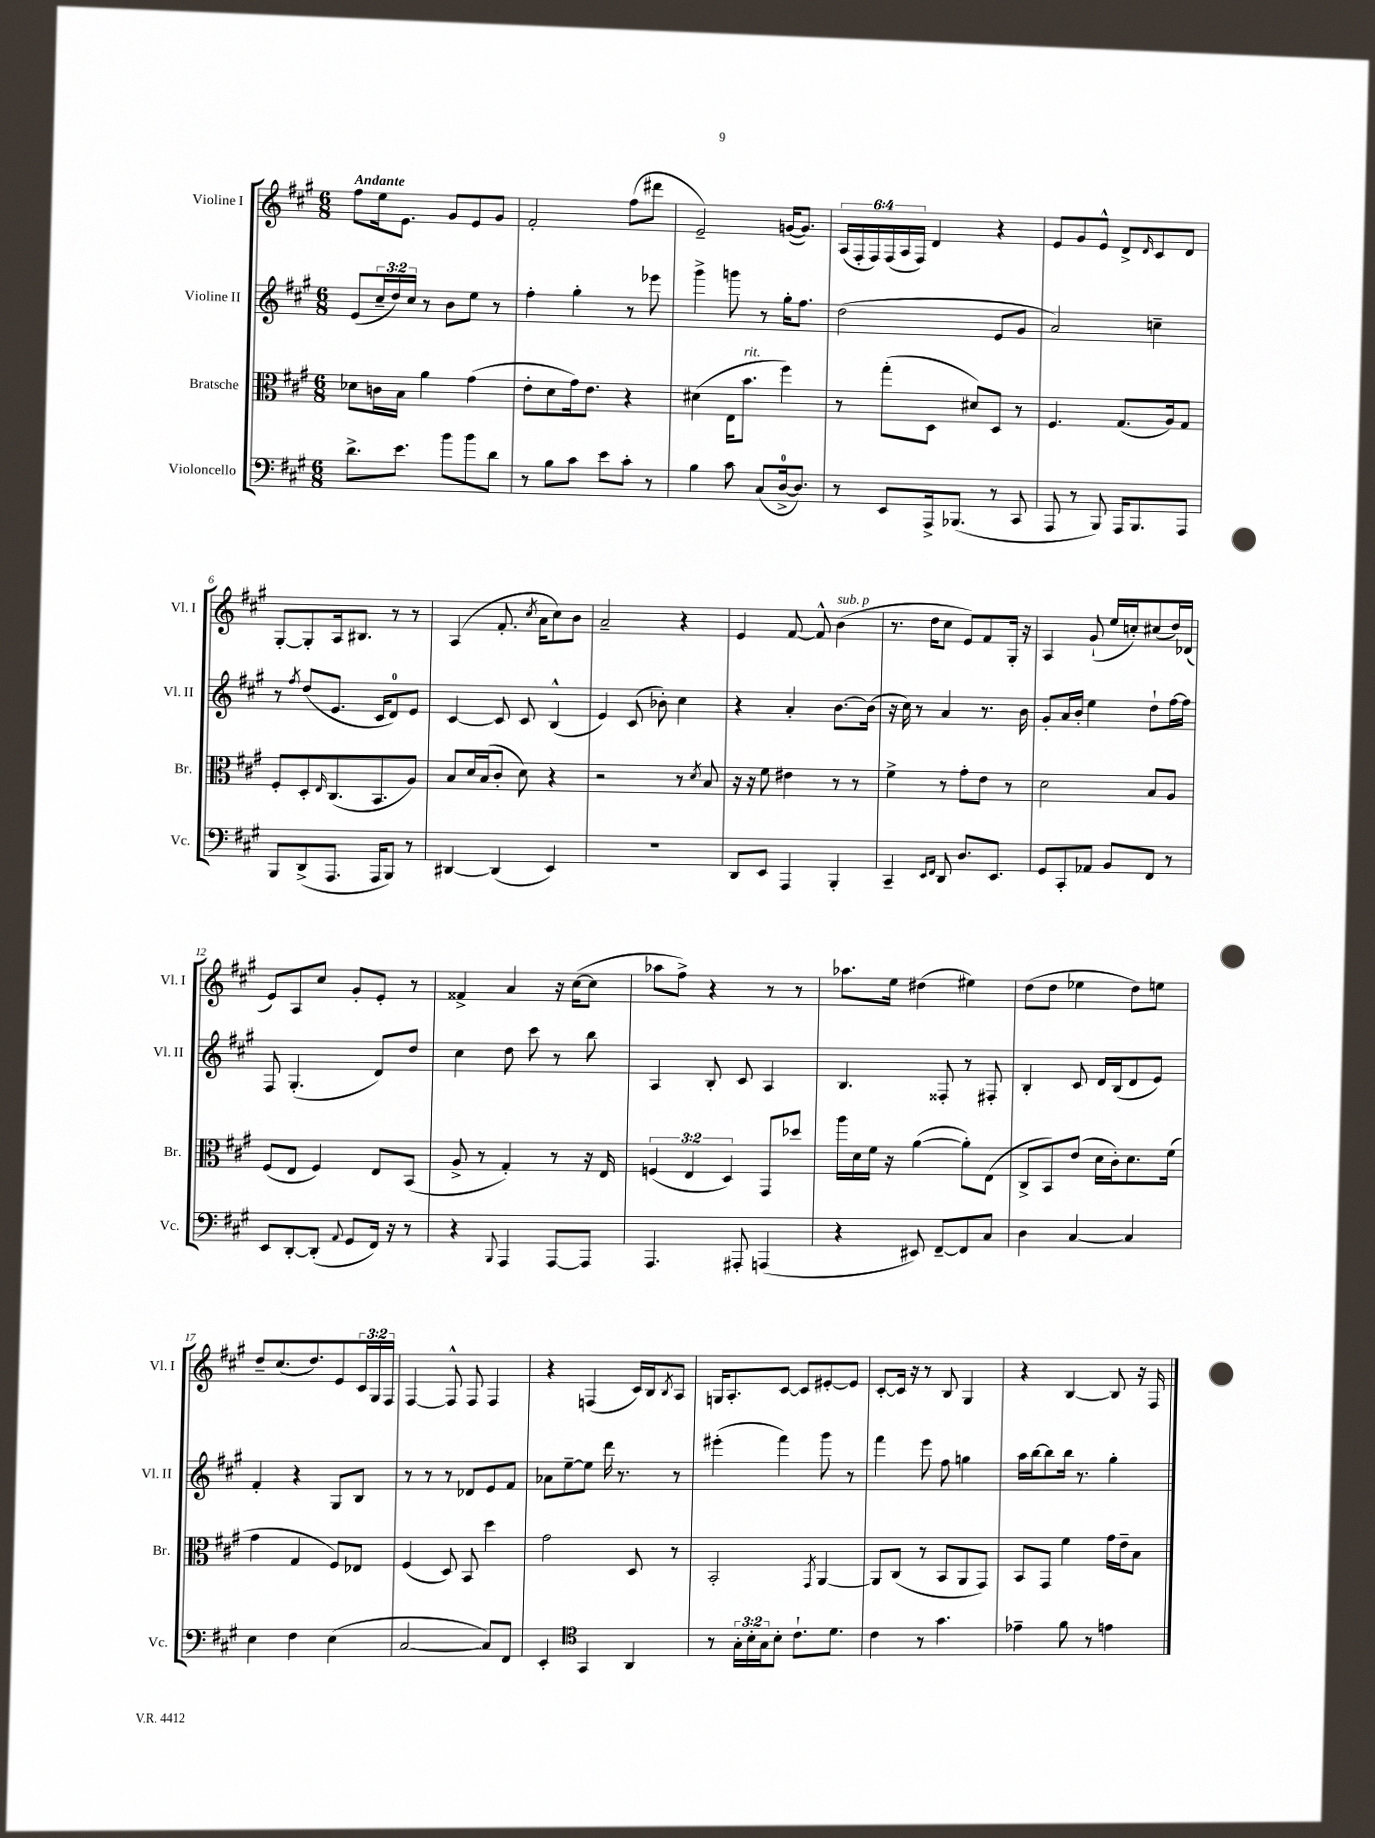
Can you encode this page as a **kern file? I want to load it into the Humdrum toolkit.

**kern	**kern	**kern	**kern
*staff4	*staff3	*staff2	*staff1
*clefF4	*clefC3	*clefG2	*clefG2
*k[f#c#g#]	*k[f#c#g#]	*k[f#c#g#]	*k[f#c#g#]
*M6/8	*M6/8	*M6/8	*M6/8
8.d^\L	8d-\L	(8e/L	8ff#\L
.	16c\L	24cc#~/L	16ee\k
.	.	24dd/)	.
8.e\J	16B\JJ	.	8.e\J
.	.	24cc#/JJ	.
.	4a\	8r	.
8b\L	.	8b\L	8g#/L
8b\	(4g#\	8ee\J	8e/
8d\J	.	8r	8g#/J
=	=	=	=
8r	8e'\L	4ff#'\	2f#'/
8B\L	8d\	.	.
8c#\J	16g#\k)	4gg#'\	.
.	8.e\J	.	.
8e\L	.	.	.
8c#'\J	4r	8r	(8ff#\L
8r	.	8eee-\	8ddd#\J
=	=	=	=
4B\	(4d#\	4ggg#^\	2e~/)
8c#\	16E\LK	8ggg\	.
.	8.b\J	.	.
(8C#/L	.	8r	.
[16D^/k	4ff#\)	16gg#'\LK	([16g/LK
8.D/]J)	.	8.ff#\J	8.g/]J)
=	=	=	=
8r	8r	(2dd\	(24A/LL
.	.	.	24F#'/
.	.	.	24F#/)
8EE/L	(8gg#'\L	.	(24F#/
.	.	.	24A/
.	.	.	24F#/JJ)
16AAA^/k	8D\J	.	4d/
(8.BBB-/J	.	.	.
.	8d#/L)	.	.
8r	8D/J	8e/L	4r
8CC#/	8r	8g#/J	.
=	=	=	=
8AAA/	4.F#/	2a/)	8e/L
8r	.	.	8g#/
8BBB/)	.	.	8e^^/J
16AAA/LK	(8.G#/L	.	8d^/L
8.BBB/	.	.	.
.	.	.	16qqd/
.	.	4cc~\	8c#/
.	16A/k)	.	.
8AAA/J	8G#/J	.	8d/J
=	=	=	=
8BBB/L	8F#'/L	8r	[8G#'/L
.	.	8qff#/	.
(8DD^/	8D'/	(8dd/L	8G#'/]
.	16qqE/	.	.
8.AAA/J	(8.C#/	8.e/J	16A/k
.	.	.	8.B#/J
16AAA/LK	8.BB/	16c#/LK	.
8BBB/J)	.	8d/)	8r
8r	8A/J)	8e/J	8r
=	=	=	=
[4DD#/	8B/L	[4c#/	(4A/
.	16d/L	.	.
.	(16B/J	.	.
(4DD#/]	8c#'/J	8c#/]	8.f#'/
.	8d\)	8c#/	.
.	.	.	8qcc#/
.	.	.	16a\LK
4EE/)	4r	(4B^^/	8cc#\)
.	.	.	8b\J
=	=	=	=
2.r	2r	4e/)	2a~/
.	.	(8c#/	.
.	.	8b-'\)	.
.	8r	4cc#\	4r
.	8qd/	.	.
.	8B/	.	.
=	=	=	=
8DD/L	16r	4r	4e/
.	16r	.	.
8EE/J	8f#\	.	.
4AAA/	4e#\	4a'/	[8f#/
.	.	.	8f#^^/]
4BBB'/	8r	[8.b\L	(4b\
.	8r	.	.
.	.	(16b\]Jk	.
=	=	=	=
4CC#~/	4f#^\	16r	8.r
.	.	16cc#\)	.
.	.	8r	.
.	.	.	16dd\LK
16qqEE/LL	.	.	.
16qqFF#/JJ	.	.	.
8DD/	8r	4a/	8cc#\J
8.D/L	8g#'\L	.	8e/L)
.	8e\J	8.r	8f#/
8.EE/J	.	.	.
.	8r	.	16G#'/Jk
.	.	16b\	16r
=	=	=	=
8GG#/L	2d\	8g#'/L	4A/
8CC#'/	.	16a/L	.
.	.	16b'/JJ	.
8AA-/J	.	4ee\	(8g#`/
8BB/L	.	.	16ee/LL
.	.	.	16cc'/J)
8FF#/J	8B/L	8dd`\L	(8cc#/
8r	8A/J	[16ff#\L	16dd/L)
.	.	16ff#\]JJ	(16d-/JJ
=	=	=	=
8EE/L	(8F#/L	8F#/	8e/L)
[8DD'/	8E/J	(4.G#'/	8A/
(8DD'/]J	4F#/)	.	8cc#/J
8qqAA/	.	.	.
8GG#/L	.	.	8g#'/L
16FF#/Jk)	8E/L	8d/L)	8e'/J
16r	.	.	.
8r	(8BB/J	8dd/J	8r
=	=	=	=
4r	8A^/	4cc#\	4f##^/
.	8r	.	.
8qqBBB/	.	.	.
4AAA/	4G#'/)	8dd\	4a/
.	.	8ccc#\	.
[8AAA/L	8r	8r	16r
.	.	.	([16cc#\LK
8AAA/]J	16r	8bb\	8cc#\]J
.	16E/	.	.
=	=	=	=
4.AAA/	(6F/	4A/	8aa-\L
.	.	.	8ff#^\J)
.	6E/	.	.
.	.	8B'/	4r
.	6D/)	.	.
8AAA#'/	.	8c#/	.
(4AAA/	8GG#/L	4A/	8r
.	8dd-/J	.	8r
=	=	=	=
4r	16aa\LL	4.B/	8.aa-\L
.	16d\	.	.
.	16f#\JJ	.	.
.	16r	.	16ee\Jk
8EE#/)	([4a\	.	(4dd#\
[8FF#~/L	.	8F##'/	.
8FF#/]	8a'\]L)	8r	4ee#\)
8C#/J	(8E\J	8F#'/	.
=	=	=	=
4D\	8C#^/L	4B'/	(8dd\L
.	8BB/)	.	8dd\J
[4C#/	(8e/J	8c#/	4ee-\
.	16d\LL	16d/LL	.
.	16c#'\J)	(16B/J	.
4C#/]	8.d\	8d/	8dd\L)
.	.	8e/J)	8ee\J
.	(16f#\Jk	.	.
=	=	=	=
4E\	4g#\	4f#'/	8dd~/L
.	.	.	(8.cc#/
4F#\	4G#/	4r	.
.	.	.	8.dd/)
(4E\	8F#/L)	8G#/L	8e/
.	8E-/J	8B/J	24c#/L
.	.	.	24G#/
.	.	.	24F#/JJ
=	=	=	=
[2C#/	(4F#/	8r	[4F#/
.	.	8r	.
.	8D/)	8r	8F#^^/]
.	8BB/	8d-/L	8F#/
8C#/]L)	4dd\	8e/	4F#/
8FF#/J	.	8f#/J	.
=	=	=	=
4EE'/	2g#\	8a-\L	4r
.	.	[8ee~\	.
*clefC4	*	*	*
4GG#/	.	8ee\]J	(4F/
.	.	16ddd\	.
.	.	8.r	.
4AA/	8D/	.	16c#/LL)
.	.	.	16B/J
.	.	.	8qB/
.	8r	8r	8A/J
=	=	=	=
8r	2BB'/	(4eee#'\	16G/LK
.	.	.	8.A'/
24G#'\LL	.	.	.
24B'\	.	.	.
24G#\J	.	.	.
8B'\J	.	4fff#\)	[8c#/J
8.c#`\L	.	.	8c#/]L
.	8qGG#/	.	.
.	[4AA/	8ggg#\	[8e#'/
8.d\J	.	.	.
.	.	8r	8e#/]J
=	=	=	=
4c#\	8AA/]L	4fff#\	[8c#'/L
.	(8C#/J	.	16c#/]Jk
.	.	.	16r
8r	8r	8eee\	8r
4.g#\	8BB/L	8ff#\	8B/
.	8AA/	4gg\	4G#/
.	8GG#/J)	.	.
=	=	=	=
4e-~\	8BB/L	16aa\LL	4r
.	.	[16bb\J	.
.	8GG#/J	8bb\]	.
8f#\	4f#\	16bb\Jk	[4B/
.	.	8.r	.
8r	.	.	.
4e\	16g#\LL	4gg#'\	8B/]
.	16e~\J	.	.
.	8B\J	.	16r
.	.	.	16F#/
==	==	==	==
*-	*-	*-	*-
